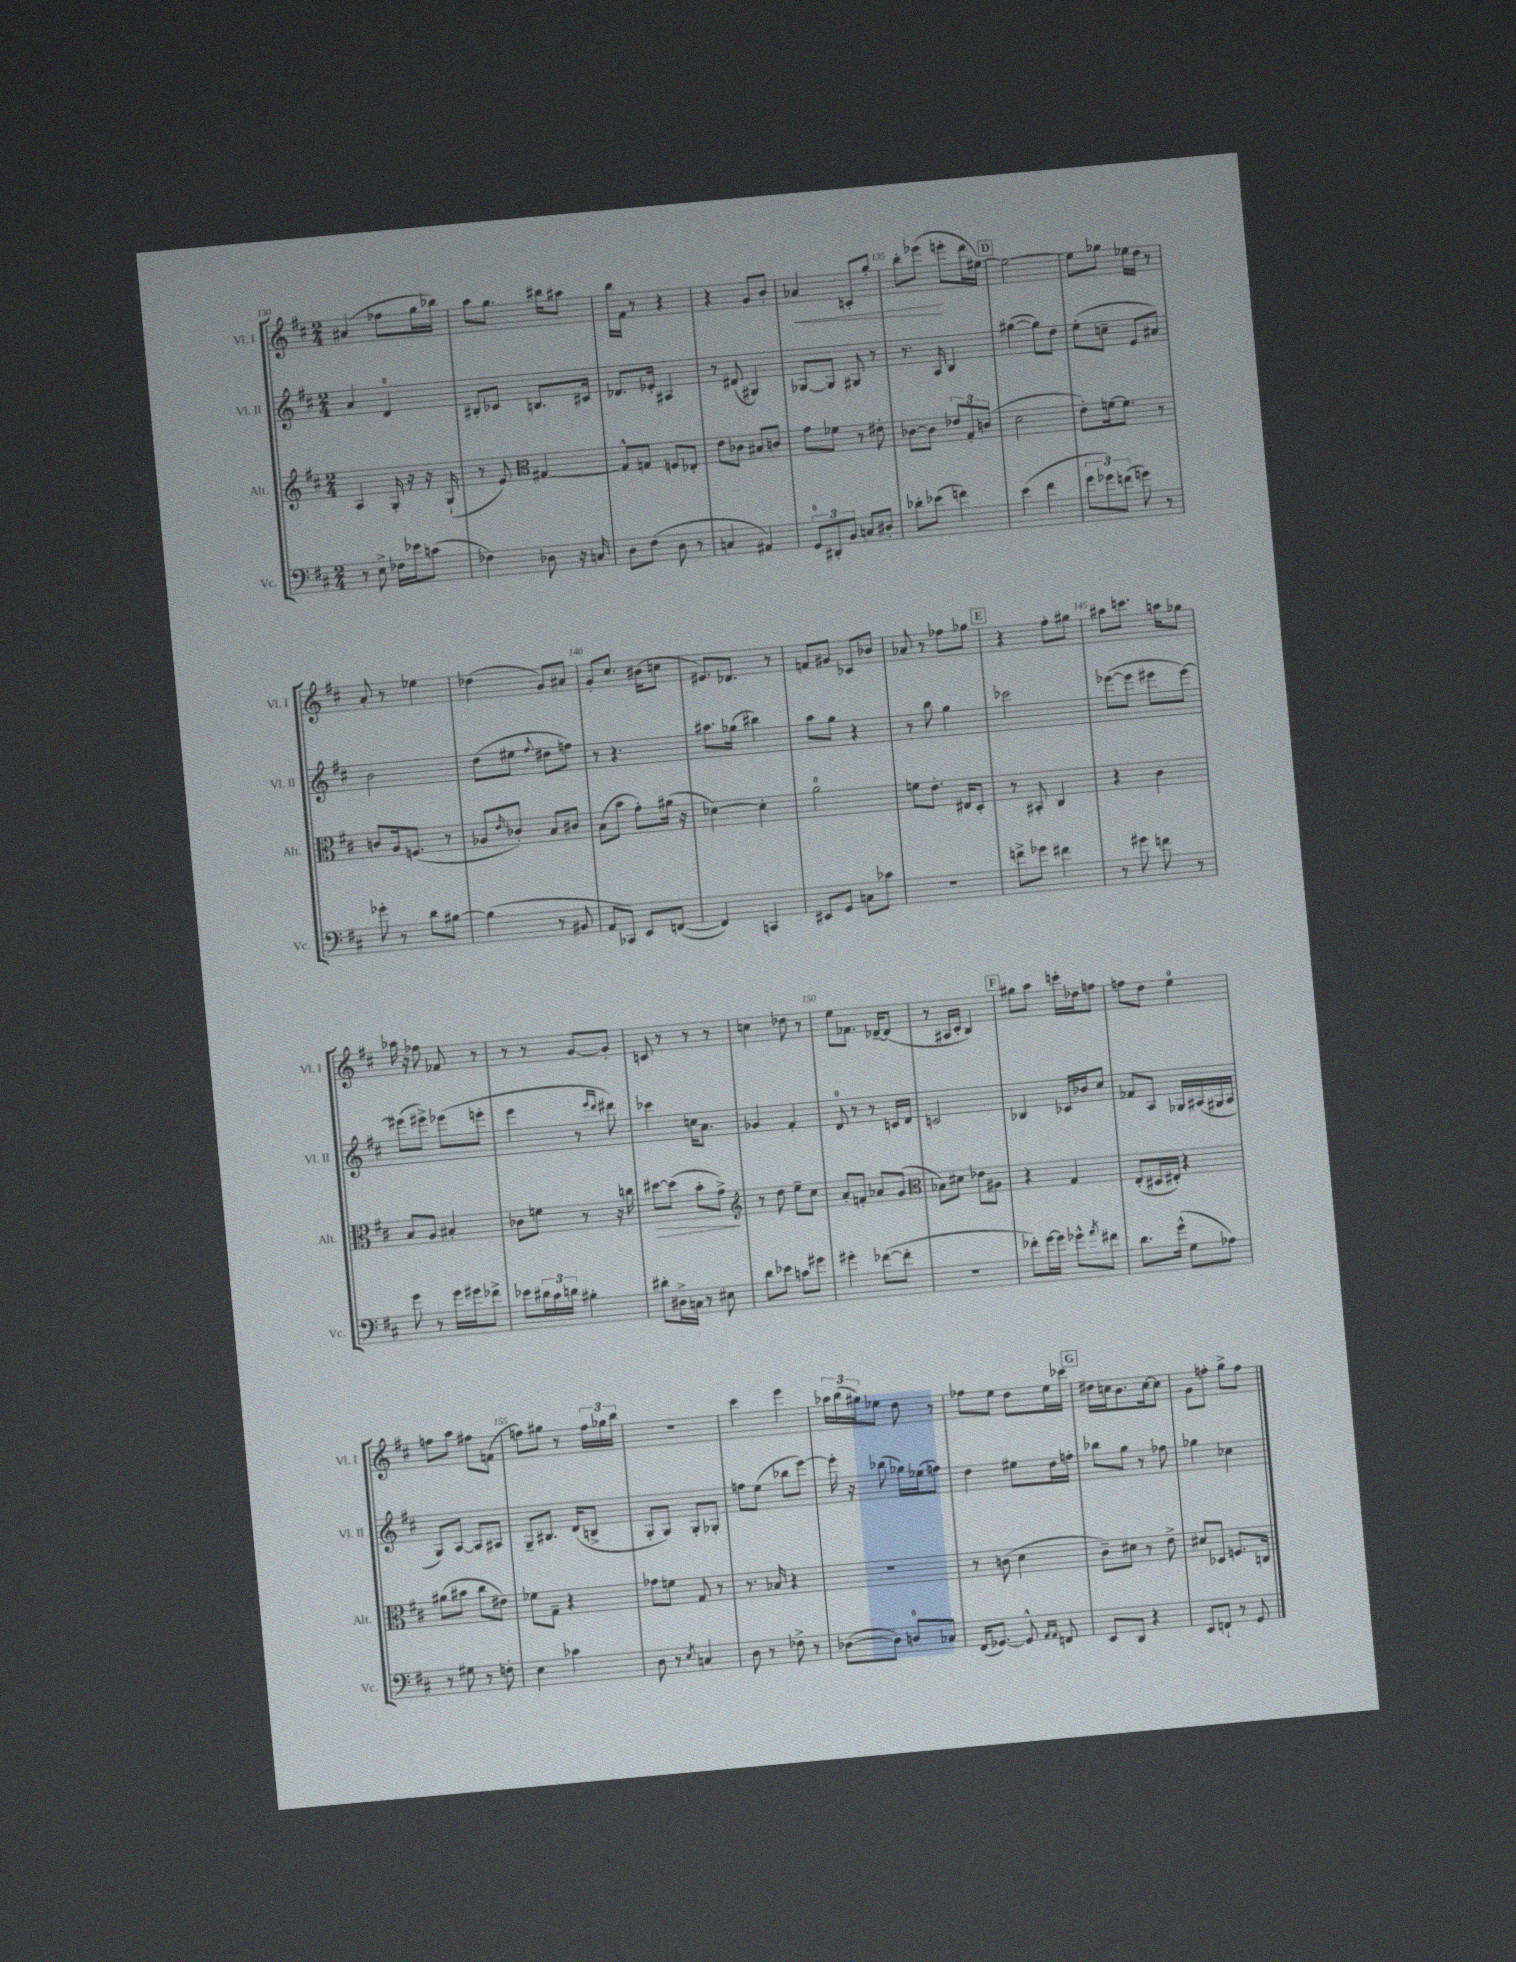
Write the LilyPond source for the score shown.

<<
\new StaffGroup <<
\new Staff = "s0" \with { instrumentName = "Vl. I" shortInstrumentName = "Vl. I" } {
    \clef treble \key d \major \numericTimeSignature \time 2/4
    ais'4( fes''8 g''16 bes''16) |
    a''8 g''8. bis''16 ais''8 |
    b''16 fis'16 r8 r4 |
    r4 g'8 b'8-. |
    aes'4\< c'8-. g''8-. |
    b''8-. ees'''8\!( e'''8-. d'''16 eis''16~) |
    \mark \markup { \box "D" } eis''2~ |
    eis''8 ges''8 ees''16 d''16 r8 |
    a'8-. r8 ees''4 |
    des''4( g'8) ais'8 |
    g'8-. cis''8. bis'16( c''8 |
    eis'8.) des'8. r8 |
    f'8 gis'8 ces'8 bes'8 |
    aes'8 r8 fes''8 ges''8 |
    \mark \markup { \box "E" } r4 fis''8-. gis''8 |
    ais''8 c'''8. a''16 ges''8 |
    aes''16 r16 fes''8 fes'8 r8 |
    r8 r8 g'8~ g'8-. |
    c'8 r8 r8 r8 |
    c''4 des''8 r8 |
    e''8 fes'8. des'16~-- des'8( |
    r8 ais16 cis'16-. b4) |
    \mark \markup { \box "F" } gis''8 a''8 c'''16-. des''16 f''8 |
    f''8 d''8 e''4-0 |
    f''8 a''8 fis''8 f'8( |
    f''8) gis''8 r8 \tuplet 3/2 { f''16 ges''16 b''16 } |
    r2 |
    cis'''4 e'''4 |
    \tuplet 3/2 { aes''16 b''16( gis''16) } ees''8 d''8 r8 |
    fes''8 e''8 d''8 e''16 ces'''16 |
    \mark \markup { \box "G" } dis''16 c''16 b'8. c''16~ c''8 |
    g'8 f''8-. g''8-> f''8 \bar "|." |
}
\new Staff = "s1" \with { instrumentName = "Vl. II" shortInstrumentName = "Vl. II" } {
    \clef treble \key d \major \numericTimeSignature \time 2/4
    a'4 d'4-0 |
    bis8-. ces'8 b8. cis'16 |
    des'8. ees'16-. ais4 |
    r8 dis'8( gis4) |
    ges8~ ges8 gis8 r8 |
    r8. a16 b4 |
    \mark \markup { \box "D" } gis''4~( gis''8) d''8 |
    e''8-.( c''8-- e'8 ais'8) |
    b'2 |
    d''8( eis''8 \appoggiatura { fis''8 } dis''8 f''8) |
    r8 r4. |
    ais''8. ges''16( bis''4) |
    a''8 g''8 r4 |
    r8 b''8 g''4 |
    \mark \markup { \box "E" } ces'''2 |
    ees'''8~( ees'''8 eis'''8 eis'''8~) |
    eis'''8( eis'''8->) ees'''8( e'''8-. |
    e'''4 r8 \grace { e'''16 d'''16 } dis'''8) |
    ces'''4 c''16 a'8. |
    ges'4 fis'4-. |
    d'8-0 r8 r8 c'16 d'16 |
    c'2 |
    \mark \markup { \box "F" } bes4 ces'16 bes'16 cis''8 |
    fes'8 a8 ges16 ais16( gis16 ais16 |
    g8) a8~ a8 ais8 |
    g8-- bis8. d'16( b8-> |
    g8-. g8) g8-. ges8-. |
    f''8 e''8( bes''8 e'''8~) |
    e'''16-. r16 bes''8( ges''16) ees''16( f''8) |
    d''4 eis''8 d''16 f''16-. |
    \mark \markup { \box "G" } bes''8 g''8 r8 fes''8 |
    ges''4 ces''4 \bar "|." |
}
\new Staff = "s2" \with { instrumentName = "Alt." shortInstrumentName = "Alt." } {
    \clef treble \key d \major \numericTimeSignature \time 2/4
    a4 g16-. r16 r16 g16-!( |
    r8 e'8) \clef alto gis4~ |
    gis8-^ g8 f8 ees8-. |
    e'8 ces'8 bis8 c'8 |
    g'8 fes'8 r8 eis'8-. |
    ces'8~ ces'8 \tuplet 3/2 { ees'8 g8-. c'8( } |
    \mark \markup { \box "D" } d'2 |
    e'8-.) f'16~ f'8. r8 |
    c'8 a16 f8.( r8 |
    aes8 \grace { e'16 } ces'8-.) b8 cis'8 |
    b8( b'8 g'8-.) ais'16( r16 |
    des'4~) des'4-. |
    a'2-0 |
    f'8 e'8.-. eis16 d8-. |
    \mark \markup { \box "E" } r8 bis,8-. cis4 |
    r4 cis'4 |
    b8 a8 bis4-. |
    ces'8 f'8 r8 r16 c''16 |
    dis''8~\> dis''8( b'8-. g'8->\!) |
    \clef treble r8 d''8 e''8-- cis''8 |
    a'8-. f'8-. aes'8 g'8( |
    \clef alto bes8) dis'8 ees'8 ais8 |
    \mark \markup { \box "F" } r4 g4 |
    e8-.( dis16 eis16-.) r4 |
    ais'8( bis'8 cis''8 eis'8) |
    fes'8 g8-- r4 |
    ges'8 f'8 g8 r8 |
    r8. bes16 r4 |
    r2 |
    r8 c'8( d'4 |
    \mark \markup { \box "G" } cis'8--) dis'8 r8 e'8-> |
    dis'8 des8 f8. c16 \bar "|." |
}
\new Staff = "s3" \with { instrumentName = "Vc." shortInstrumentName = "Vc." } {
    \clef bass \key d \major \numericTimeSignature \time 2/4
    r8 e8-> fes16 ees'16 c'8( |
    fes4) des8 r16 c16 |
    d8 fis8( d8 r8 |
    c4 ais,4) |
    \tuplet 3/2 { g,8-0 dis,8-. b,8 } c8 dis8-. |
    des'8-. ees'8( f'4) |
    \mark \markup { \box "D" } e'4( fis'4 |
    \tuplet 3/2 { g'8 ges'8) f'8( } g'8) r8 |
    ges'8-. r8 d'8 bis8~ |
    bis4( r8 bis,8 |
    a,8 ces,8) e,8 f,8~( |
    f,4) c,4 |
    eis,8 g,8 c8 ces'8 |
    R2 |
    \mark \markup { \box "E" } f'8-> ges'8 fis'4 |
    r8 gis'8 f'8 r8 |
    g'8 r8 g'16 gis'16 fes'8-> |
    ees'8 \tuplet 3/2 { dis'16 cis'16 d'16 } bis4-. |
    dis'8-. dis16-> c16 r8 eis8 |
    d'8 ees'8 c'8 gis'8 |
    gis'4-. fes'8~( fes'8-. |
    R2 |
    \mark \markup { \box "F" } fes'8-.) g'16~ g'16 ges'8-^ \acciaccatura { a'8 } fis'8 |
    d'8. g'16-^( g8 aes8) |
    r8 gis8 r8 f8-. |
    e4 ces'4 |
    d8 r8 \acciaccatura { e8 } c4 |
    d8 r8 fes8-> r8 |
    des8~( des8) d8-0 ces8 |
    fis,16( ges,8.~) ges,8-^ \grace { a,16 a,16 } f,8 |
    \mark \markup { \box "G" } e,8 d,8 r4 |
    e,8 f,8-! r8 g,8 \bar "|." |
}
>>
>>
\layout { \context { \Score currentBarNumber = #130 \override BarNumber.break-visibility = ##(#f #t #t) barNumberVisibility = #(every-nth-bar-number-visible 5) } }
